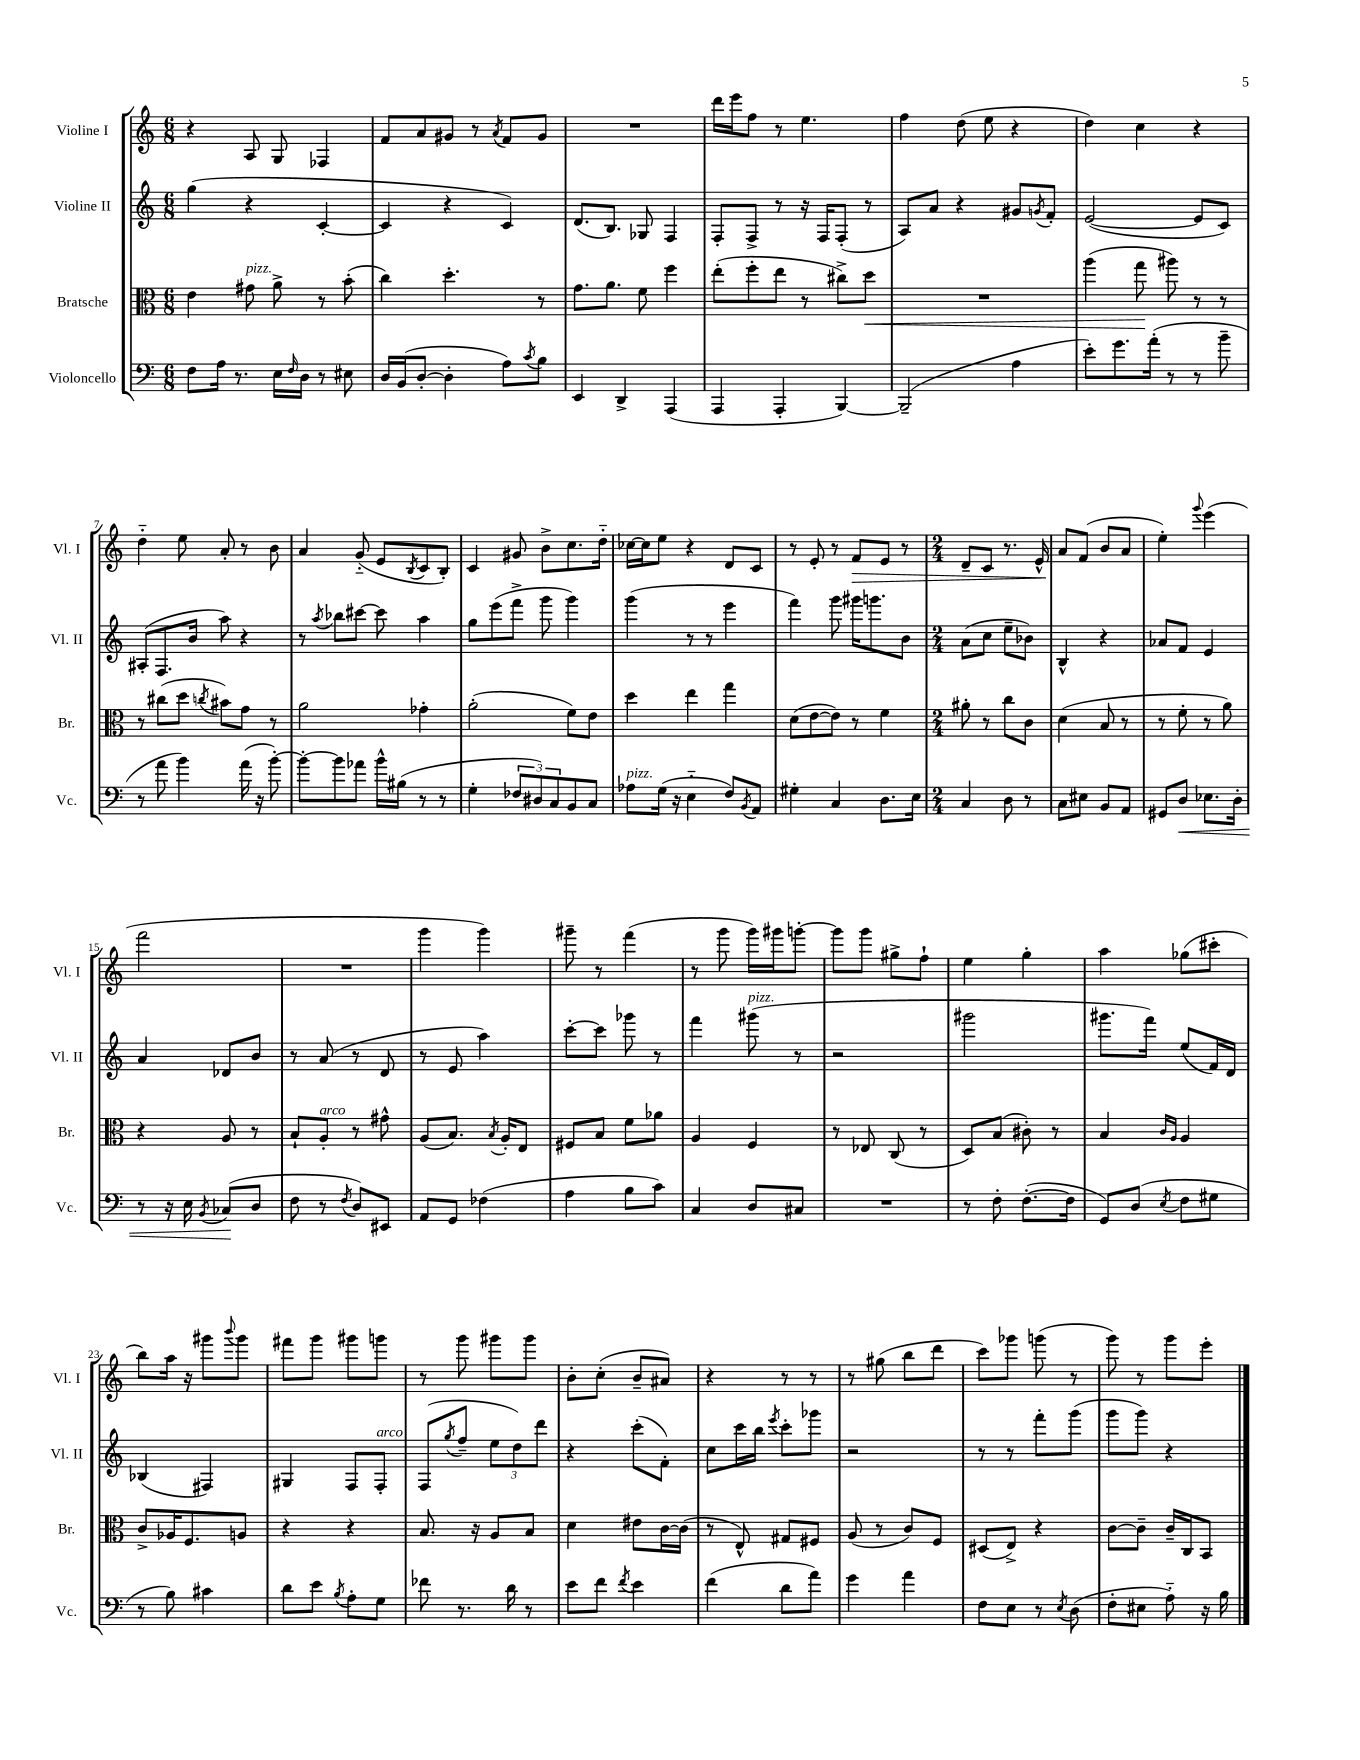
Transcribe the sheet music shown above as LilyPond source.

<<
\new StaffGroup <<
\new Staff = "s0" \with { instrumentName = "Violine I" shortInstrumentName = "Vl. I" } {
    \clef treble \key c \major \numericTimeSignature \time 6/8
    r4 a8 g8 fes4 |
    f'8 a'8 gis'8 r8 \acciaccatura { a'8 } f'8 gis'8 |
    R2. |
    d'''16 e'''16 f''8 r8 e''4. |
    f''4 d''8( e''8 r4 |
    d''4) c''4 r4 |
    d''4-_ e''8 a'8-. r8 b'8 |
    a'4 g'8-_( e'8 \acciaccatura { b8 } c'8 b8-.) |
    c'4 gis'8 b'8-> c''8. d''16-_ |
    ces''16~ ces''16 e''8 r4 d'8 c'8 |
    r8 e'8-. r8 f'8\> e'8 r8 |
    \numericTimeSignature \time 2/4 d'8-- c'8 r8. e'16-^ |
    a'8\! f'8( b'8 a'8 |
    e''4-.) \appoggiatura { g'''8 } e'''4( |
    f'''2 |
    R2 |
    g'''4 g'''4) |
    gis'''8-- r8 f'''4( |
    r8 g'''8 g'''16) gis'''16 g'''8~-. |
    g'''8 g'''8 gis''8-> f''8-! |
    e''4 g''4-. |
    a''4 ges''8( cis'''8-. |
    b''8) a''16 r16 gis'''8 \appoggiatura { b'''8 } gis'''8 |
    fis'''8 g'''8 gis'''8 g'''8 |
    r8 g'''8 gis'''8 gis'''8 |
    b'8-. c''8-.( b'8-- ais'8) |
    r4 r8 r8 |
    r8 gis''8( b''8 d'''8 |
    c'''8) ges'''8 g'''8( r8 |
    g'''8) r8 g'''8 e'''8-. \bar "|." |
}
\new Staff = "s1" \with { instrumentName = "Violine II" shortInstrumentName = "Vl. II" } {
    \clef treble \key c \major \numericTimeSignature \time 6/8
    g''4( r4 c'4~-. |
    c'4 r4 c'4) |
    d'8.( b8.) ges8 f4 |
    f8-. f8-> r8 r16 f16 f8-.( r8 |
    a8) a'8 r4 gis'8 \acciaccatura { g'8 } f'8-. |
    e'2~( e'8 c'8) |
    ais8-.( f8. b'16 a''8) r4 |
    r8 \acciaccatura { a''8 } bes''8 cis'''8~ cis'''8 a''4 |
    g''8 e'''8( f'''8-> g'''8 g'''4) |
    g'''4( r8 r8 e'''4 |
    f'''4) g'''8 gis'''16 g'''8. b'8 |
    \numericTimeSignature \time 2/4 a'8( c''8 e''8-- bes'8) |
    b4-^ r4 |
    aes'8 f'8 e'4 |
    a'4 des'8 b'8 |
    r8 a'8( r8 d'8 |
    r8 e'8 a''4) |
    c'''8~-. c'''8 ges'''8 r8 |
    f'''4 gis'''8^\markup { \italic "pizz." }( r8 |
    r2 |
    gis'''2 |
    gis'''8. f'''16) e''8( f'16) d'16 |
    bes4( fis4) |
    gis4 f8 f8-.^\markup { \italic "arco" } |
    f8( \acciaccatura { g''8 } f''8-- \tuplet 3/2 { e''8 d''8) d'''8 } |
    r4 c'''8-.( f'8-.) |
    c''8 c'''16 b''16 \acciaccatura { e'''8 } c'''8-. ges'''8 |
    r2 |
    r8 r8 f'''8-. g'''8( |
    g'''8 g'''8) r4 \bar "|." |
}
\new Staff = "s2" \with { instrumentName = "Bratsche" shortInstrumentName = "Br." } {
    \clef alto \key c \major \numericTimeSignature \time 6/8
    e'4 gis'8^\markup { \italic "pizz." } a'8-> r8 b'8-.( |
    c''4) d''4.-. r8 |
    g'8. a'8. f'8 f''4 |
    e''8-.( f''8-. e''8 r8 cis''8->) d''8\< |
    R2. |
    a''4( g''8\! ais''8) r8 r8 |
    r8 cis''8( d''8 \acciaccatura { c''8 } bis'8) g'8 r8 |
    a'2 ges'4-. |
    a'2-.( f'8) e'8 |
    d''4 e''4 g''4 |
    d'8( e'8~ e'8) r8 f'4 |
    \numericTimeSignature \time 2/4 ais'8-. r8 c''8 c'8 |
    d'4( b8 r8 |
    r8 f'8-. r8 a'8) |
    r4 a8 r8 |
    b8-! a8-.^\markup { \italic "arco" } r8 gis'8-^ |
    a8( b8.) \acciaccatura { b8 } a16-. e8 |
    fis8 b8 f'8 aes'8 |
    a4 f4 |
    r8 ees8 c8( r8 |
    d8) b8( cis'8-.) r8 |
    b4 \grace { c'16 a16 } a4 |
    c'8-> aes16 f8. a8 |
    r4 r4 |
    b8. r16 a8 b8 |
    d'4 eis'8 c'16~ c'16( |
    r8 e8-^) gis8 fis8 |
    a8( r8 c'8) f8 |
    dis8( e8->) r4 |
    c'8~ c'8-- c'16-- c16 b,8 \bar "|." |
}
\new Staff = "s3" \with { instrumentName = "Violoncello" shortInstrumentName = "Vc." } {
    \clef bass \key c \major \numericTimeSignature \time 6/8
    f8 a16 r8. e16 \grace { f16 } d16 r8 eis8 |
    d16 b,16( d8~-. d4-. a8) \acciaccatura { c'8 } b8 |
    e,4 d,4-> a,,4( |
    a,,4 a,,4-. b,,4~) |
    b,,2--( a4 |
    e'8-.) g'8. a'16-.( r8 r8 b'8-- |
    r8 a'8 b'4) a'16( r16 b'8~-.) |
    b'8~-. b'8 aes'8 b'16-^ bis16( r8 r8 |
    g4-. \tuplet 3/2 { fes8 dis8) c8 } b,8 c8 |
    aes8^\markup { \italic "pizz." } g16( r16 e4-_ f8) \acciaccatura { b,8 } a,8 |
    gis4-. c4 d8. e16 |
    \numericTimeSignature \time 2/4 c4 d8 r8 |
    c8 eis8 b,8 a,8 |
    gis,8 d8\< ees8. d16-. |
    r8 r16 e16 \acciaccatura { b,8 } ces8\!( d8 |
    f8 r8 \acciaccatura { f8 } d8) eis,8 |
    a,8 g,8 fes4( |
    a4 b8 c'8) |
    c4 d8 cis8 |
    R2 |
    r8 f8-. f8.~-.( f16 |
    g,8) d8( \acciaccatura { e8 } f8 gis8 |
    r8 b8) cis'4 |
    d'8 e'8 \acciaccatura { b8 } a8-. g8 |
    fes'8 r8. d'16 r8 |
    e'8 f'8 \acciaccatura { f'8 } e'4 |
    f'4( d'8 a'8) |
    g'4 a'4 |
    f8 e8 r8 \acciaccatura { e8 } d8( |
    f8-. eis8 a8-_) r16 b16 \bar "|." |
}
>>
>>
